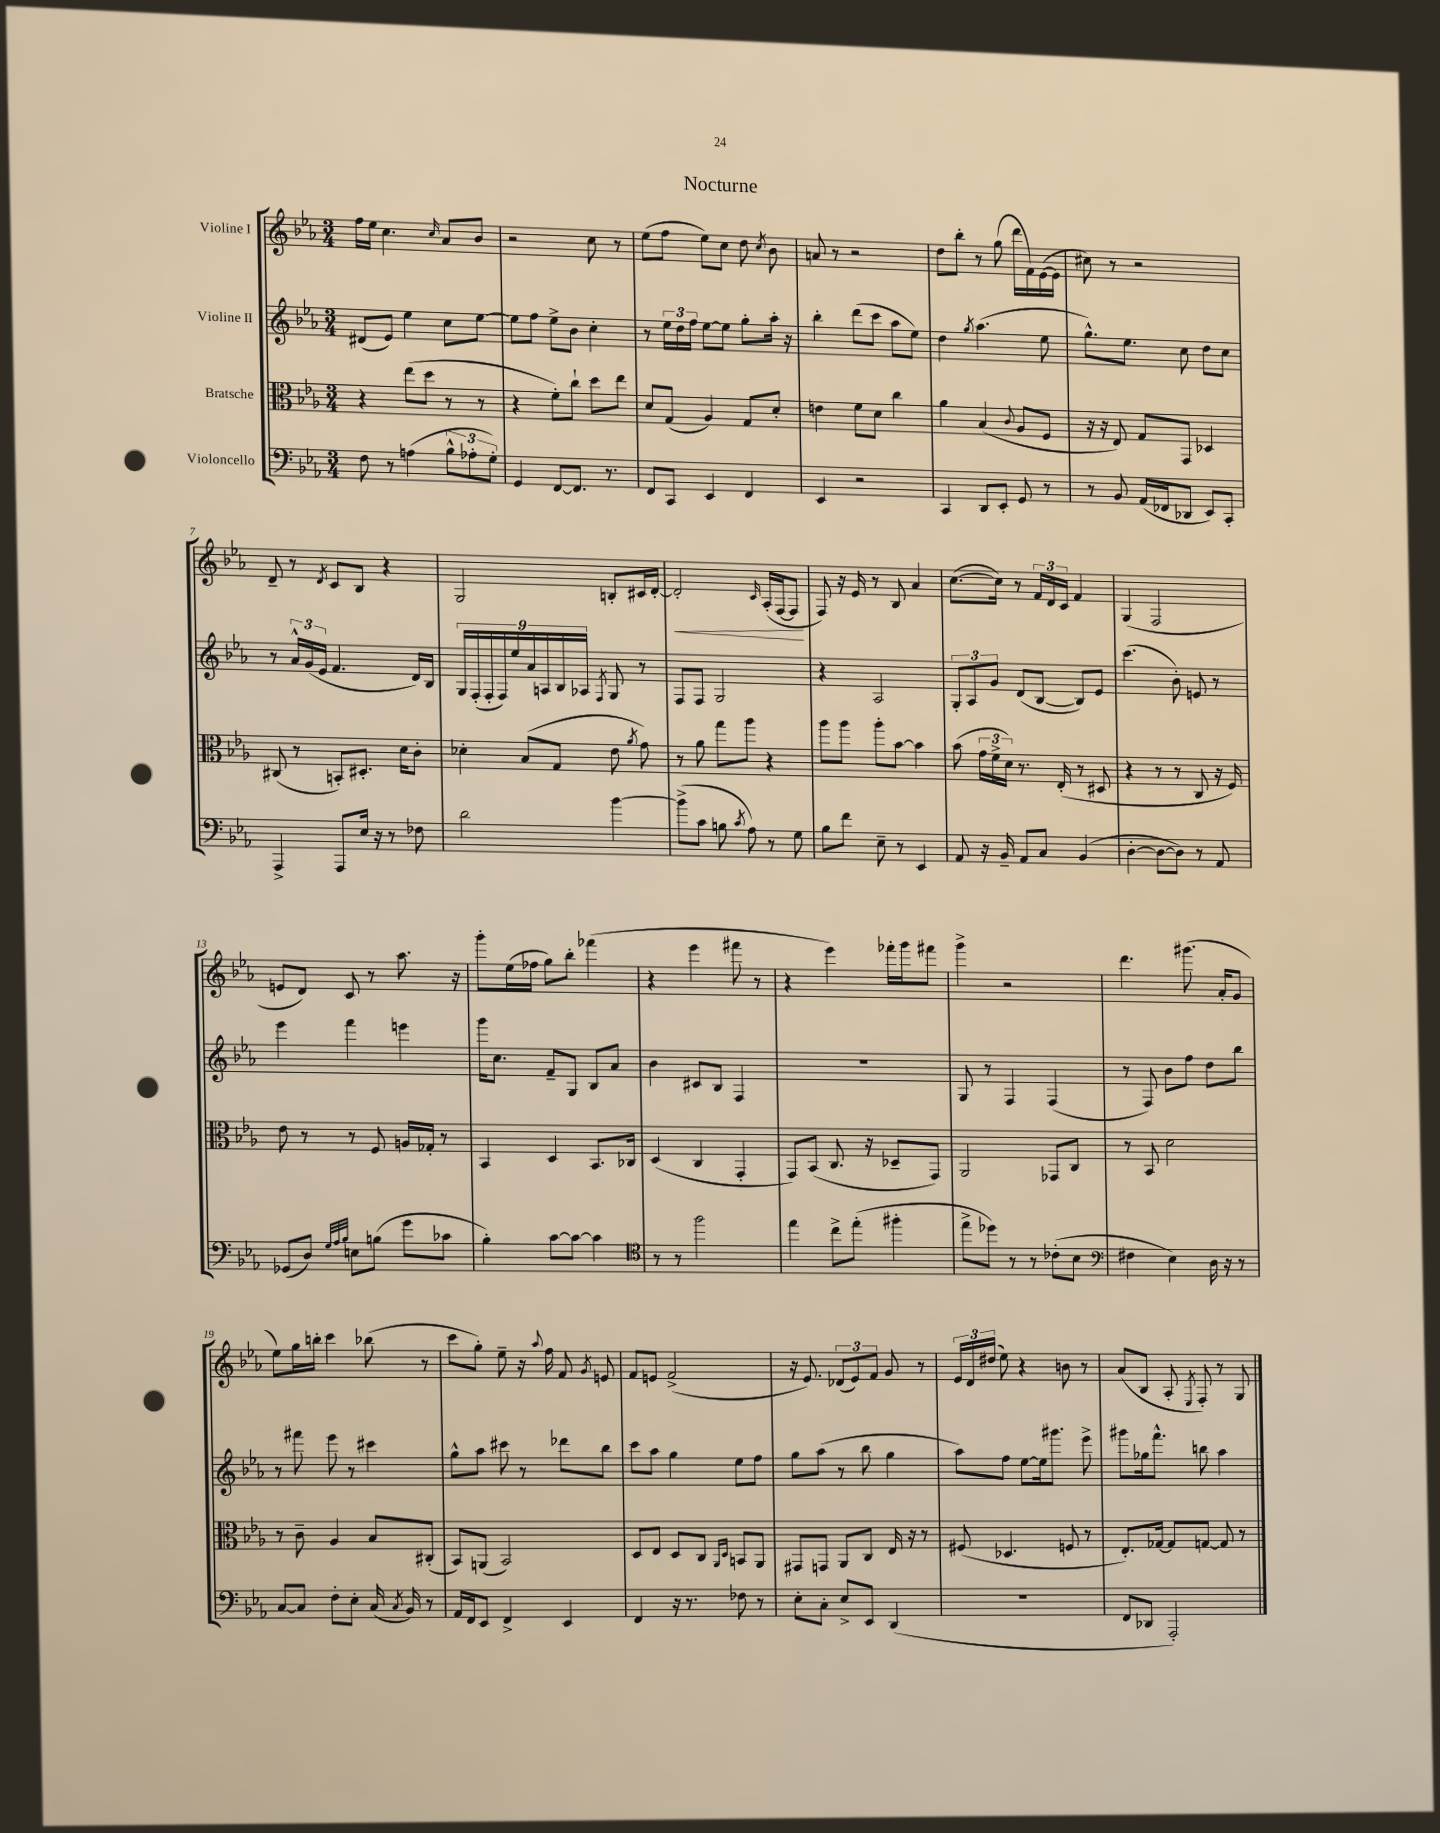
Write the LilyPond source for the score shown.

\header { title = "Nocturne" }
<<
\new StaffGroup <<
\new Staff = "s0" \with { instrumentName = "Violine I" } {
    \clef treble \key ees \major \numericTimeSignature \time 3/4
    \autoBeamOff f''16[ ees''16] c''4. \grace { c''16 } aes'8[ bes'8] |
    r2 c''8 r8 |
    ees''8[( f''8] ees''8[) c''8] d''8 \acciaccatura { c''8 } bes'8 |
    a'8 r8 r2 |
    d''8[ bes''8]-. r8 g''8( d'''16[ f'16) ees'16~( ees'16] |
    cis''8) r8 r2 |
    d'8-- r8 \acciaccatura { d'8 } c'8[ bes8] r4 |
    g2 b8[-. cis'16 d'16]~-. |
    d'2-.\< \grace { c'16 } aes16[-.( f16~ f8]\! |
    f8) r16 ees'16 r8 bes8 aes'4 |
    c''8.[~( c''16]) r8 \tuplet 3/2 { f'16[ d'16 c'16] } f'4 |
    g4( f2 |
    e'8[ d'8]) c'8 r8 aes''8. r16 |
    g'''8[-. ees''16( fes''16] g''8[) bes''8]-. fes'''4( |
    r4 ees'''4 fis'''8 r8 |
    r4 ees'''4) fes'''16[-. g'''16 fis'''8] |
    g'''4-> r2 |
    d'''4. gis'''8.( aes'16[-. g'8] |
    ees''8[) g''16 b''16]-. c'''4 bes''8( r8 |
    c'''8[ g''8]-.) ees''8-- r16 \appoggiatura { aes''8 } f''16 f'8 \acciaccatura { g'8 } e'8 |
    f'8[ e'8] f'2->( |
    r16 ees'8.) \tuplet 3/2 { des'8[( ees'8) f'8] } g'8 r8 |
    \tuplet 3/2 { ees'16[ d'16 dis''16]( } ees''8) r4 b'8 r8 |
    aes'8[( bes8] aes8-. \acciaccatura { ees8 } f8-.) r8 g8 \bar "|." |
}
\new Staff = "s1" \with { instrumentName = "Violine II" } {
    \clef treble \key ees \major \numericTimeSignature \time 3/4
    \autoBeamOff dis'8[( ees'8]) ees''4 c''8[ ees''8]~ |
    ees''8[ f''8] ees''8[-> bes'8] c''4-. |
    r8 \tuplet 3/2 { ees''16[ d''16 f''16] } ees''8[~ ees''8] g''8[-. aes''16]-. r16 |
    bes''4-. d'''8[( c'''8] aes''8[ ees''8]) |
    d''4 \acciaccatura { g''8 } aes''4.( ees''8 |
    g''8.[-^) ees''8.] c''8 d''8[ c''8] |
    r8 \tuplet 3/2 { aes'16[-^ g'16( ees'16] } f'4. d'16[) bes16] |
    \tuplet 9/8 { g16[ f16-.( f16-. f16) ees''16 aes'16 a16 bes16 aes16] } \acciaccatura { f8 } g8 r8 |
    f8[ f8] g2 |
    r4 aes2 |
    \tuplet 3/2 { g8[-. aes8 g'8] } d'8[( bes8]~ bes8[) ees'8] |
    c'''4.( bes'8-.) e'8 r8 |
    ees'''4 f'''4 e'''4 |
    g'''16[ c''8.] f'8[-- g8] bes8[ aes'8] |
    bes'4 cis'8[ bes8] f4 |
    R2. |
    g8 r8 f4 f4( |
    r8 f8) bes'8[ f''8] d''8[ bes''8] |
    r8 fis'''8 ees'''8 r8 cis'''4 |
    g''8[-^ aes''8] cis'''8 r8 des'''8[ bes''8] |
    c'''8[ aes''8] g''4 ees''8[ f''8] |
    g''8[ aes''8]( r8 bes''8 g''4 |
    aes''8[) f''8] ees''8[~ ees''16 gis'''8.] ees'''8-> |
    gis'''8[ ges''16 f'''8.]-^ b''8 aes''4 \bar "|." |
}
\new Staff = "s2" \with { instrumentName = "Bratsche" } {
    \clef alto \key ees \major \numericTimeSignature \time 3/4
    \autoBeamOff r4 ees''8[( d''8] r8 r8 |
    r4 f'8[-.) c''8]-! d''8[ ees''8] |
    d'8[ g8]( aes4) g8[ d'8]-. |
    e'4 f'8[ d'8] c''4 |
    aes'4 bes4( \appoggiatura { c'8 } aes8[ f8] |
    r16 r16 ees8) g8[ g,8] des4 |
    cis8( r8 b,8[-.) dis8.]-. d'16[ c'8]-. |
    des'4-. bes8[( g8] ees'8 \acciaccatura { aes'8 } g'8) |
    r8 aes'8 g''8[ aes''8] r4 |
    aes''8[ aes''8] aes''8[-. bes'8]~ bes'4 |
    bes'8( \tuplet 3/2 { g'16[ f'16-> d'16]) } r8. ees16-.( r8 dis8 |
    r4 r8 r8 c8 r16 f16) |
    ees'8 r8 r8 f8 a16[ ges16]-. r8 |
    bes,4 d4 bes,8.[ ces16] |
    d4( c4 g,4-. |
    g,8[) bes,8]( c8. r16 des8[-- g,8]) |
    aes,2 ges,8[ c8] |
    r8 bes,8 d'2 |
    r8 c'8-- aes4 bes8[ cis8]-.( |
    bes,8[) a,8]( bes,2) |
    d8[ ees8] d8[ c8] \grace { aes,16[ d16] } b,8[ aes,8] |
    gis,8[ g,8] aes,8[ c8] ees16 r16 r8 |
    fis8( des4. f8 r8 |
    ees8.[-.) ges16]~ ges8[ g8]~ g8 r8 \bar "|." |
}
\new Staff = "s3" \with { instrumentName = "Violoncello" } {
    \clef bass \key ees \major \numericTimeSignature \time 3/4
    \autoBeamOff f8 r8 a4( \tuplet 3/2 { bes8[-^ aes8-. g8]-.) } |
    g,4 f,8[~ f,8.] r8. |
    f,8[ c,8] ees,4 f,4 |
    ees,4 r2 |
    c,4 d,8[ ees,8]-. g,8 r8 |
    r8 bes,8 aes,16[( fes,16 des,8] ees,8[) c,8]-. |
    aes,,4-> aes,,8[ ees16] r16 r8 fes8 |
    d'2 bes'4~ |
    bes'8[->( c'8] b8 \acciaccatura { c'8 } aes8) r8 g8 |
    bes8[ f'8] ees8-- r8 ees,4 |
    aes,8 r16 bes,16-- aes,8[ c8] bes,4( |
    d4~-. d8[~ d8]) r8 aes,8 |
    ges,8[( d8]) \grace { g32[ aes32 bes32] } e8[ b8]( g'8[ ces'8] |
    bes4-.) c'8[~ c'8]~ c'4 |
    \clef tenor r8 r8 f''2 |
    ees''4 c''8[-> ees''8]-.( fis''4-. |
    ees''8[-> des''8]) r8 r8 ces'8[-.( bes8] |
    \clef bass fis4 ees4) d16 r16 r8 |
    c8[~ c8] f8[-. ees8]-. c16( \acciaccatura { c8 } bes,16) r8 |
    aes,16[ f,16 ees,8] f,4-> ees,4 |
    f,4 r16 r8. fes8 r8 |
    ees8[-. c8]-. ees8[-> ees,8] d,4( |
    R2. |
    f,8[ des,8] aes,,2-.) \bar "|." |
}
>>
>>
